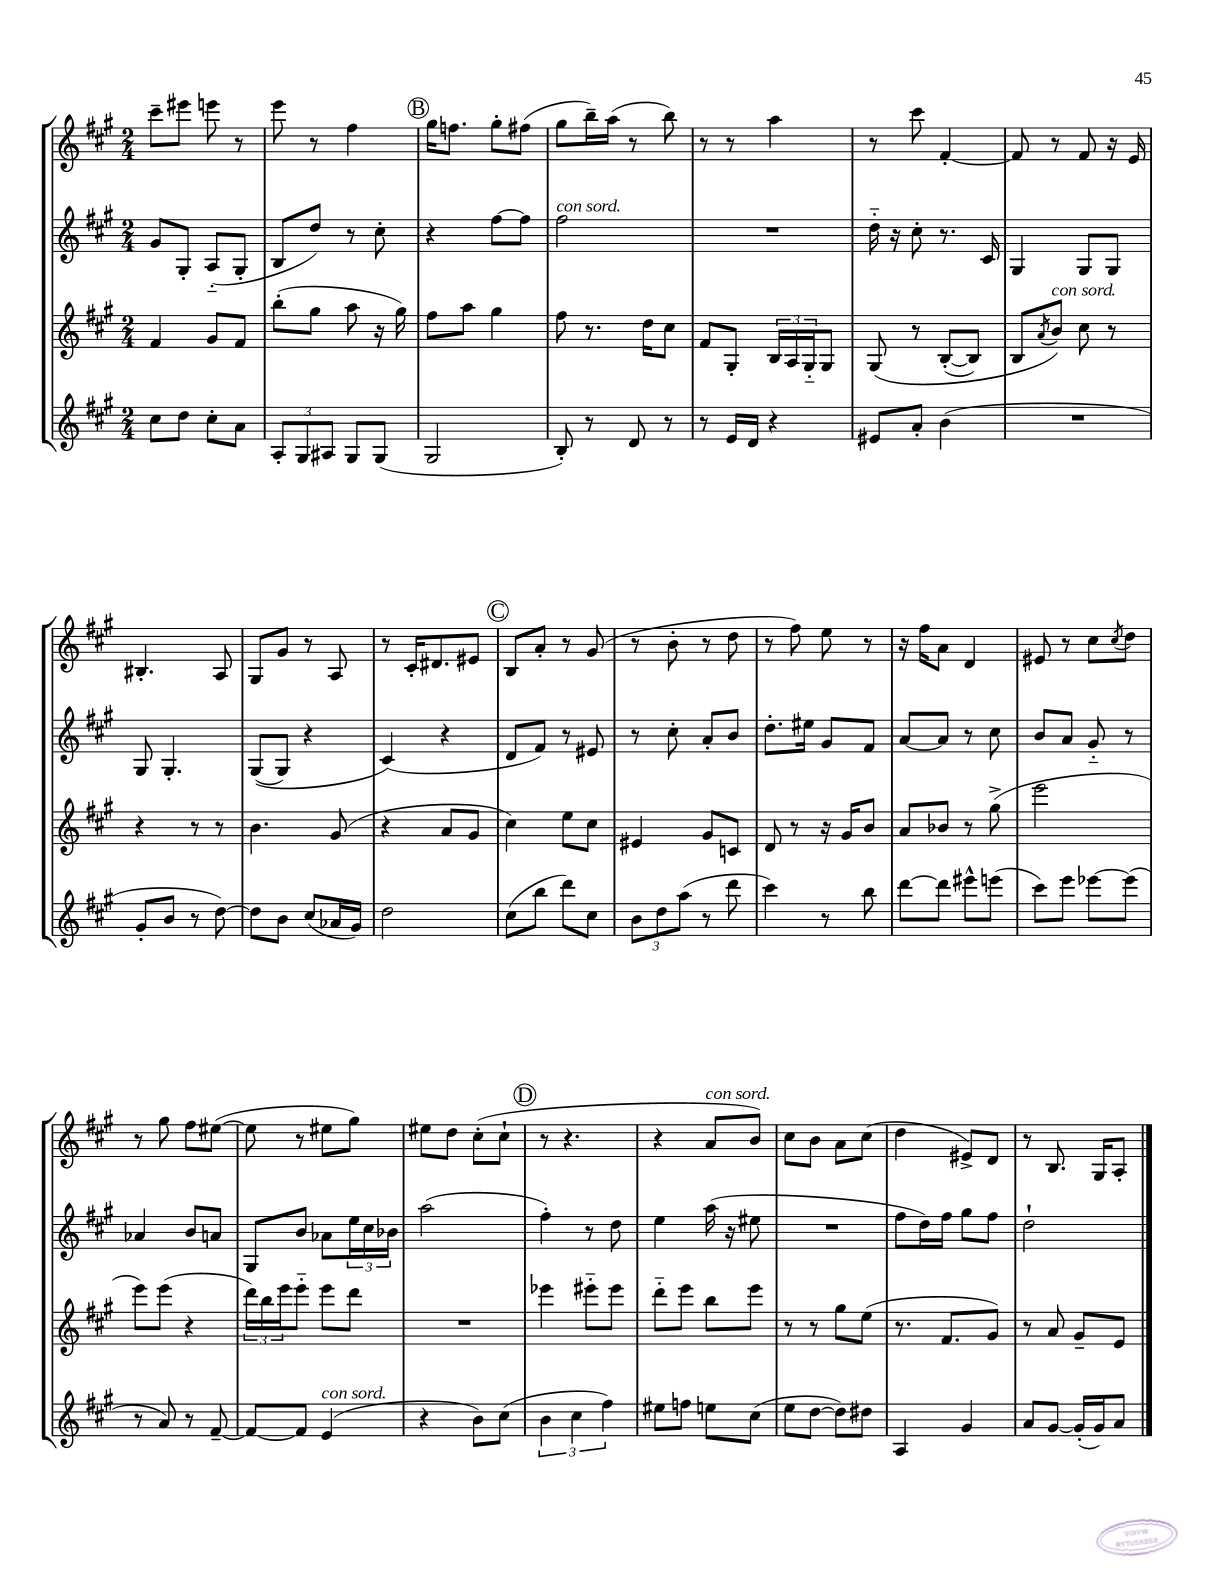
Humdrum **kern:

**kern	**kern	**kern	**kern
*part4	*part3	*part2	*part1
*staff4	*staff3	*staff2	*staff1
*clefG2	*clefG2	*clefG2	*clefG2
*k[f#c#g#]	*k[f#c#g#]	*k[f#c#g#]	*k[f#c#g#]
*M2/4	*M2/4	*M2/4	*M2/4
=51	=51	=51	=51
8cc#\L	4f#/	8g#/L	8ccc#~\L
8dd\J	.	8G#'/J	8eee#X\J
8cc#'\L	8g#/L	(8A/L	8eeen\
8a\J	8f#/J	8G#'/J	8r
=52	=52	=52	=52
12A'/L	(8bb'\L	8B/L	8eee\
12G#/	.	.	.
.	8gg#\J	8dd/J)	8r
12A#X/J	.	.	.
8G#/L	8aa\	8r	4ff#\
(8G#/J	16r	8cc#'\	.
.	16gg#\)	.	.
!!LO:REH:place=s1:t=B
=53	=53	=53	=53
2G#/	8ff#\L	4r	16gg#\KL
.	.	.	8.ffn\J
.	8aa\J	.	.
.	4gg#\	[8ff#\L	8gg#'\L
.	.	8ff#\J]	(8ff#X\J
=54	=54	=54	=54
!	!	!LO:TX:a:i:t=con sord.	!
8B'/)	8ff#\	2ff#\	8gg#\L
8r	8.r	.	16bb~\L)
.	.	.	(16aa\JJ
8d/	.	.	8r
.	16dd\KL	.	.
8r	8cc#\J	.	8bb\)
=55	=55	=55	=55
8r	8f#/L	2r	8r
16e/LL	8G#'/J	.	8r
16d/JJ	.	.	.
4r	24B/LL	.	4aa\
.	24A/	.	.
.	24G#/J	.	.
.	8G#/J	.	.
=56	=56	=56	=56
8e#X/L	(8G#/	16dd\	8r
.	.	16r	.
8a'/J	8r	8cc#'\	8ccc#\
(4b\	([8B'/L	8.r	[4f#'/
.	8B/J])	.	.
.	.	16c#/	.
=57	=57	=57	=57
2r	8B/L	4G#/	8f#/]
.	8qa/	.	.
!	!LO:TX:a:i:t=con sord.	!	!
.	8b/J)	.	8r
.	8cc#\	8G#/L	8f#/
.	8r	8G#/J	16r
.	.	.	16e/
!!LO:LB:g=z
=58	=58	=58	=58
8g#'/L	4r	8G#/	4.B#X'/
8b/J	.	4.G#'/	.
8r	8r	.	.
[8dd\)	8r	.	8A/
=59	=59	=59	=59
8dd\L]	4.b\	((8G#/L	8G#/L
8b\J	.	8G#/J)	8g#/J
(8cc#/L	.	4r	8r
16a-X/L	(8g#/	.	8A/
16g#/JJ)	.	.	.
=60	=60	=60	=60
2dd\	4r	(4c#/)	8r
.	.	.	16c#'/KL
.	.	.	8.d#X/
.	8a/L	4r	.
.	8g#/J	.	8e#X/J
!!LO:REH:place=s1:t=C
=61	=61	=61	=61
(8cc#\L	4cc#\)	8d/L	8B/L
8bb\J	.	8f#/J)	8a'/J
8ddd\L)	8ee\L	8r	8r
8cc#\J	8cc#\J	8e#X/	(8g#/
=62	=62	=62	=62
12b\L	4e#X/	8r	8r
12dd\	.	.	.
.	.	8cc#'\	8b'\
(12aa\J	.	.	.
8r	8g#/L	8a'/L	8r
8ddd\	8cn/J	8b/J	8dd\
=63	=63	=63	=63
4ccc#\)	8d/	8.dd'\L	8r
.	8r	.	8ff#\)
.	.	16ee#X\Jk	.
8r	16r	8g#/L	8ee\
.	16g#/KL	.	.
8bb\	8b/J	8f#/J	8r
=64	=64	=64	=64
[8ddd\L	8a/L	[8a/L	16r
.	.	.	16ff#\KL
8ddd\J]	8b-X/J	8a/J]	8a\J
8eee#X^^\L	8r	8r	4d/
(8eeen\J	(8gg#^\	8cc#\	.
=65	=65	=65	=65
8ccc#\L)	2eee\	8b/L	8e#X/
8eee\J	.	8a/J	8r
[8eee-X\L	.	8g#/	8cc#\L
.	.	.	8qcc#/
(8eee-\J]	.	8r	8dd\J
!!LO:LB:g=z
=66	=66	=66	=66
8r	8eee\L)	4a-X/	8r
8a/)	(8eee\J	.	8gg#\
8r	4r	8b/L	8ff#\L
[8f#~/	.	8an/J	([8ee#X\J
=67	=67	=67	=67
8f#/L_	24ddd\LL)	8G#/L	8ee#\]
.	24bb\	.	.
.	24eee\J	.	.
8f#/J]	8eee\J	8b/J	8r
!LO:TX:a:i:t=con sord.	!	!	!
(4e/	8eee\L	8a-X\L	8ee#X\L
.	8ddd\J	24ee\L	8gg#\J)
.	.	24cc#\	.
.	.	24b-X\JJ	.
=68	=68	=68	=68
4r	2r	(2aa\	8ee#X\L
.	.	.	8dd\J
8b\L)	.	.	(8cc#'\L
(8cc#\J	.	.	8cc#`\J
!!LO:REH:place=s1:t=D
=69	=69	=69	=69
6b\	4eee-X\	4ff#'\)	8r
.	.	.	4.r
6cc#\	.	.	.
.	8eee#X\L	8r	.
6ff#\)	.	.	.
.	8eee#\J	8dd\	.
=70	=70	=70	=70
8ee#X\L	8ddd\L	4ee\	4r
8ffn\J	8eee\J	.	.
!	!	!	!LO:TX:a:i:t=con sord.
8een\L	8bb\L	(16aa\	8a/L
.	.	16r	.
(8cc#\J	8eee\J	8ee#X\	8b/J)
=71	=71	=71	=71
8ee\L	8r	2r	8cc#\L
[8dd\J	8r	.	8b\J
8dd\L])	8gg#\L	.	8a\L
8dd#X\J	(8ee\J	.	(8cc#\J
=72	=72	=72	=72
4A/	8.r	8ff#\L	4dd\
.	.	16dd\L)	.
.	8.f#/L	16ff#\JJ	.
4g#/	.	8gg#\L	8e#X^/L)
.	8g#/J)	8ff#\J	8d/J
=73	=73	=73	=73
8a/L	8r	2dd`\	8r
[8g#/J	8a/	.	8.B/
(16g#'/LL]	8g#~/L	.	.
16g#/J)	.	.	16G#/KL
8a/J	8e/J	.	8A'/J
==	==	==	==
*-	*-	*-	*-
